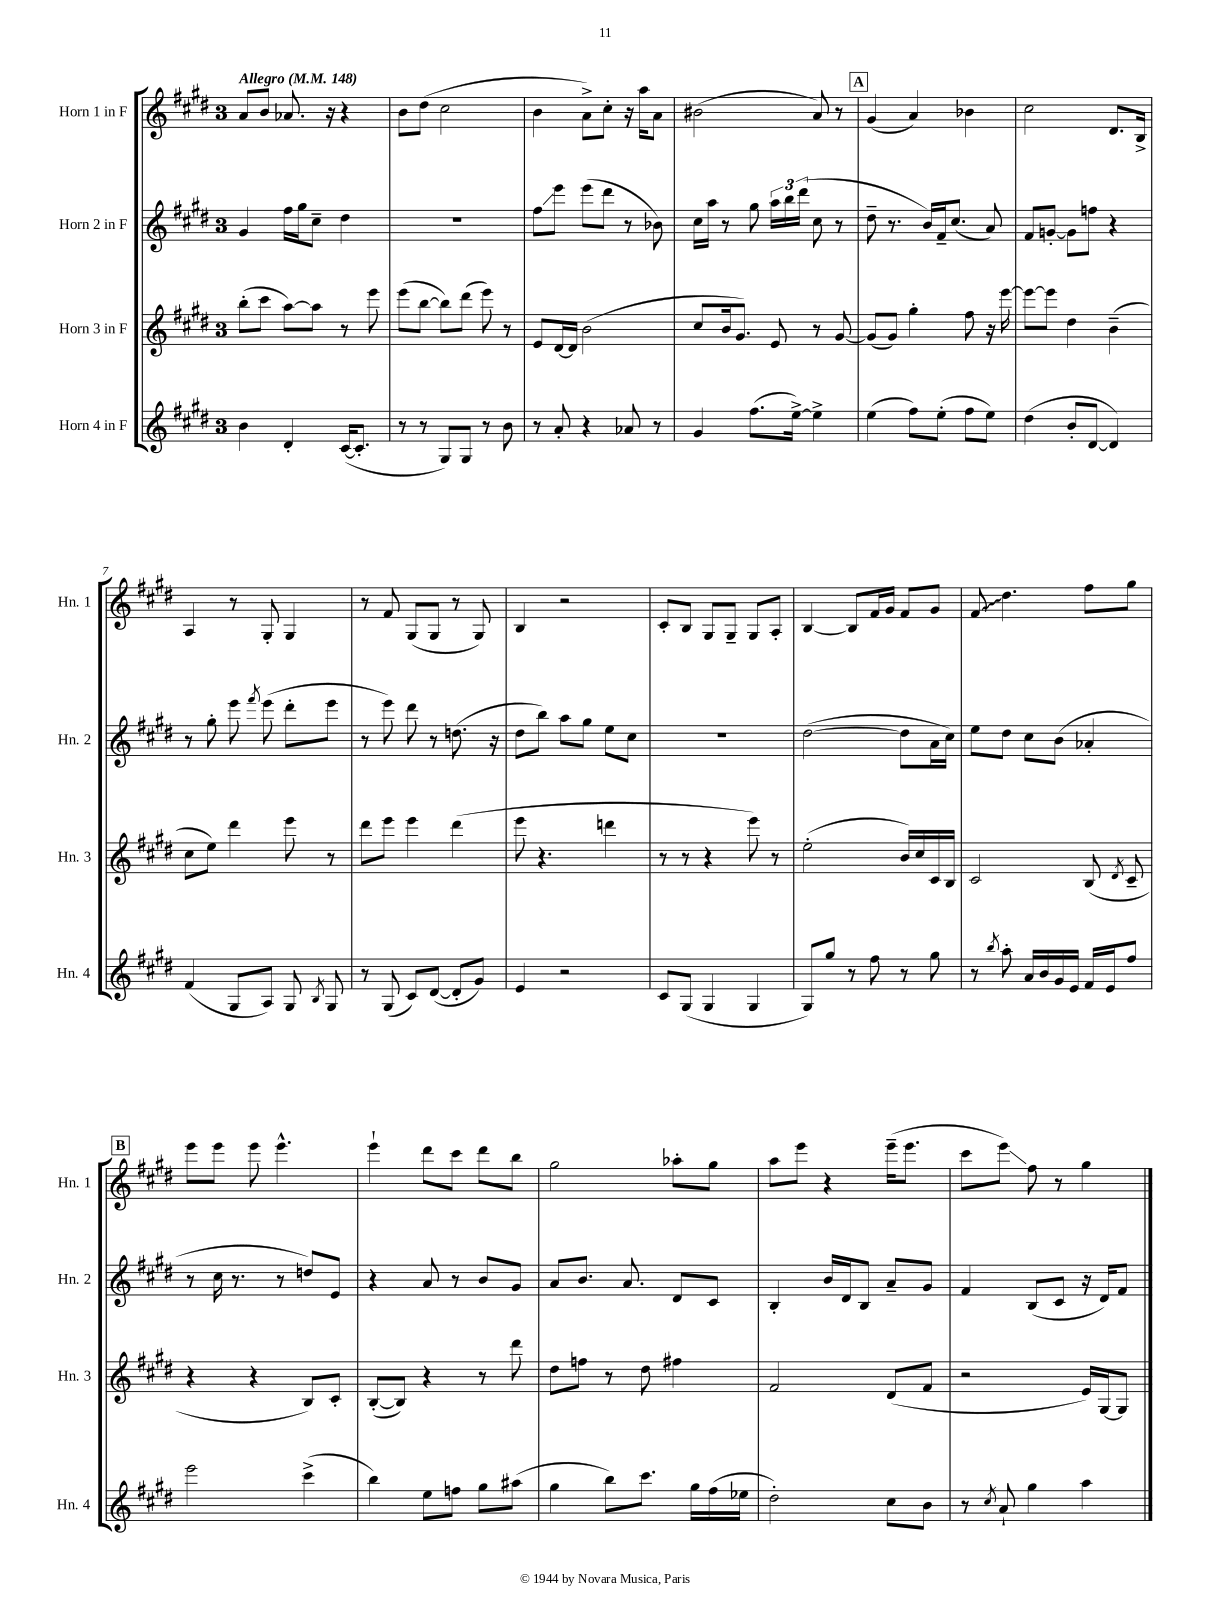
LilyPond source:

<<
\new StaffGroup <<
\new Staff = "s0" \with { instrumentName = "Horn 1 in F" shortInstrumentName = "Hn. 1" } {
    \clef treble \key e \major \once \override Staff.TimeSignature.style = #'single-digit \time 3/4 \tempo "Allegro" 4 = 148
    \autoBeamOff a'8[ b'8] aes'8. r16 r4 |
    b'8[ dis''8]( cis''2 |
    b'4 a'8[->) cis''8]-. r16 a''16[ a'8] |
    bis'2( a'8) r8 |
    \mark \markup { \box "A" } gis'4( a'4) bes'4 |
    cis''2 dis'8.[ b16]-> |
    a4 r8 gis8-. gis4 |
    r8 fis'8 gis8[( gis8] r8 gis8) |
    b4 r2 |
    cis'8[-. b8] gis8[ gis8]-- gis8[ a8]-. |
    b4~ b8[ fis'16 gis'16] fis'8[ gis'8] |
    \once \override Glissando.style = #'zigzag fis'8\glissando dis''4. fis''8[ gis''8] |
    \mark \markup { \box "B" } e'''8[ e'''8] e'''8 e'''4.-^ |
    e'''4-! dis'''8[ cis'''8] dis'''8[ b''8] |
    gis''2 aes''8[-. gis''8] |
    a''8[ e'''8] r4 e'''16[--( e'''8.] |
    cis'''8[ e'''8]\glissando) fis''8 r8 gis''4 \bar "|." |
}
\new Staff = "s1" \with { instrumentName = "Horn 2 in F" shortInstrumentName = "Hn. 2" } {
    \clef treble \key e \major \once \override Staff.TimeSignature.style = #'single-digit \time 3/4
    \autoBeamOff gis'4 fis''16[ gis''16 cis''8]-- dis''4 |
    R2. |
    fis''8[\glissando e'''8] e'''8[( dis'''8] r8 bes'8) |
    cis''16[ a''16] r8 gis''8 \tuplet 3/2 { a''16[ b''16 dis'''16]( } cis''8 r8 |
    \mark \markup { \box "A" } dis''8-- r8. b'16[) fis'16-- cis''8.]( a'8) |
    fis'8[ g'8]~-. g'8[ f''8] r4 |
    r8 gis''8-. e'''8 \acciaccatura { fis'''8 } e'''8( dis'''8[-. e'''8] |
    r8 e'''8) dis'''8 r8 d''8.( r16 |
    dis''8[ b''8]) a''8[ gis''8] e''8[ cis''8] |
    R2. |
    dis''2~( dis''8[ a'16 cis''16]) |
    e''8[ dis''8] cis''8[ b'8]( aes'4-. |
    \mark \markup { \box "B" } r8 cis''16 r8. r8 d''8[) e'8] |
    r4 a'8 r8 b'8[ gis'8] |
    a'8[ b'8.] a'8. dis'8[ cis'8] |
    b4-. b'16[ dis'16 b8] a'8[-- gis'8] |
    fis'4 b8[( cis'8] r16 dis'16[) fis'8] \bar "|." |
}
\new Staff = "s2" \with { instrumentName = "Horn 3 in F" shortInstrumentName = "Hn. 3" } {
    \clef treble \key e \major \once \override Staff.TimeSignature.style = #'single-digit \time 3/4
    \autoBeamOff b''8[-.( cis'''8] a''8[~) a''8] r8 e'''8 |
    e'''8[( b''8]~ b''8[) dis'''8]( e'''8) r8 |
    e'8[ dis'16~ dis'16] b'2( |
    cis''8[ b'16 gis'8.]) e'8 r8 gis'8~ |
    \mark \markup { \box "A" } gis'8[( gis'8]) gis''4-. fis''8 r16 e'''16~ |
    e'''8[~ e'''8] dis''4 b'4--( |
    cis''8[ e''8]) dis'''4 e'''8 r8 |
    dis'''8[ e'''8] e'''4 dis'''4( |
    e'''8 r4. d'''4 |
    r8 r8 r4 e'''8) r8 |
    e''2-.( b'16[) cis''16 cis'16 b16] |
    cis'2 b8( \acciaccatura { dis'8 } cis'8-- |
    \mark \markup { \box "B" } r4 r4 b8[) cis'8]-. |
    b8[~-.( b8]) r4 r8 dis'''8 |
    dis''8[ f''8] r8 dis''8 fis''4 |
    fis'2 dis'8[( fis'8] |
    r2 e'16[) gis16~ gis8] \bar "|." |
}
\new Staff = "s3" \with { instrumentName = "Horn 4 in F" shortInstrumentName = "Hn. 4" } {
    \clef treble \key e \major \once \override Staff.TimeSignature.style = #'single-digit \time 3/4
    \autoBeamOff b'4 dis'4-. cis'16[~( cis'8.]-. |
    r8 r8 gis8[) gis8] r8 b'8 |
    r8 a'8-. r4 aes'8 r8 |
    gis'4 fis''8.[( e''16]~->) e''4-> |
    \mark \markup { \box "A" } e''4( fis''8[) e''8]-.( fis''8[ e''8]) |
    dis''4( b'8[-. dis'8]~ dis'4) |
    fis'4( gis8[ a8]) gis8 \acciaccatura { b8 } gis8 |
    r8 gis8( cis'8[) dis'8]~( dis'8[-. gis'8]) |
    e'4 r2 |
    cis'8[ gis8]( gis4 gis4 |
    gis8[) gis''8] r8 fis''8 r8 gis''8 |
    r8 \acciaccatura { b''8 } a''8-. a'16[ b'16 gis'16 e'16] fis'16[ e'16 fis''8] |
    \mark \markup { \box "B" } e'''2 cis'''4->( |
    b''4) e''8[ f''8] gis''8[ ais''8]( |
    gis''4 b''8[) cis'''8.] gis''16[ fis''16( ees''16] |
    dis''2-.) cis''8[ b'8] |
    r8 \acciaccatura { cis''8 } a'8-! gis''4 a''4 \bar "|." |
}
>>
>>
